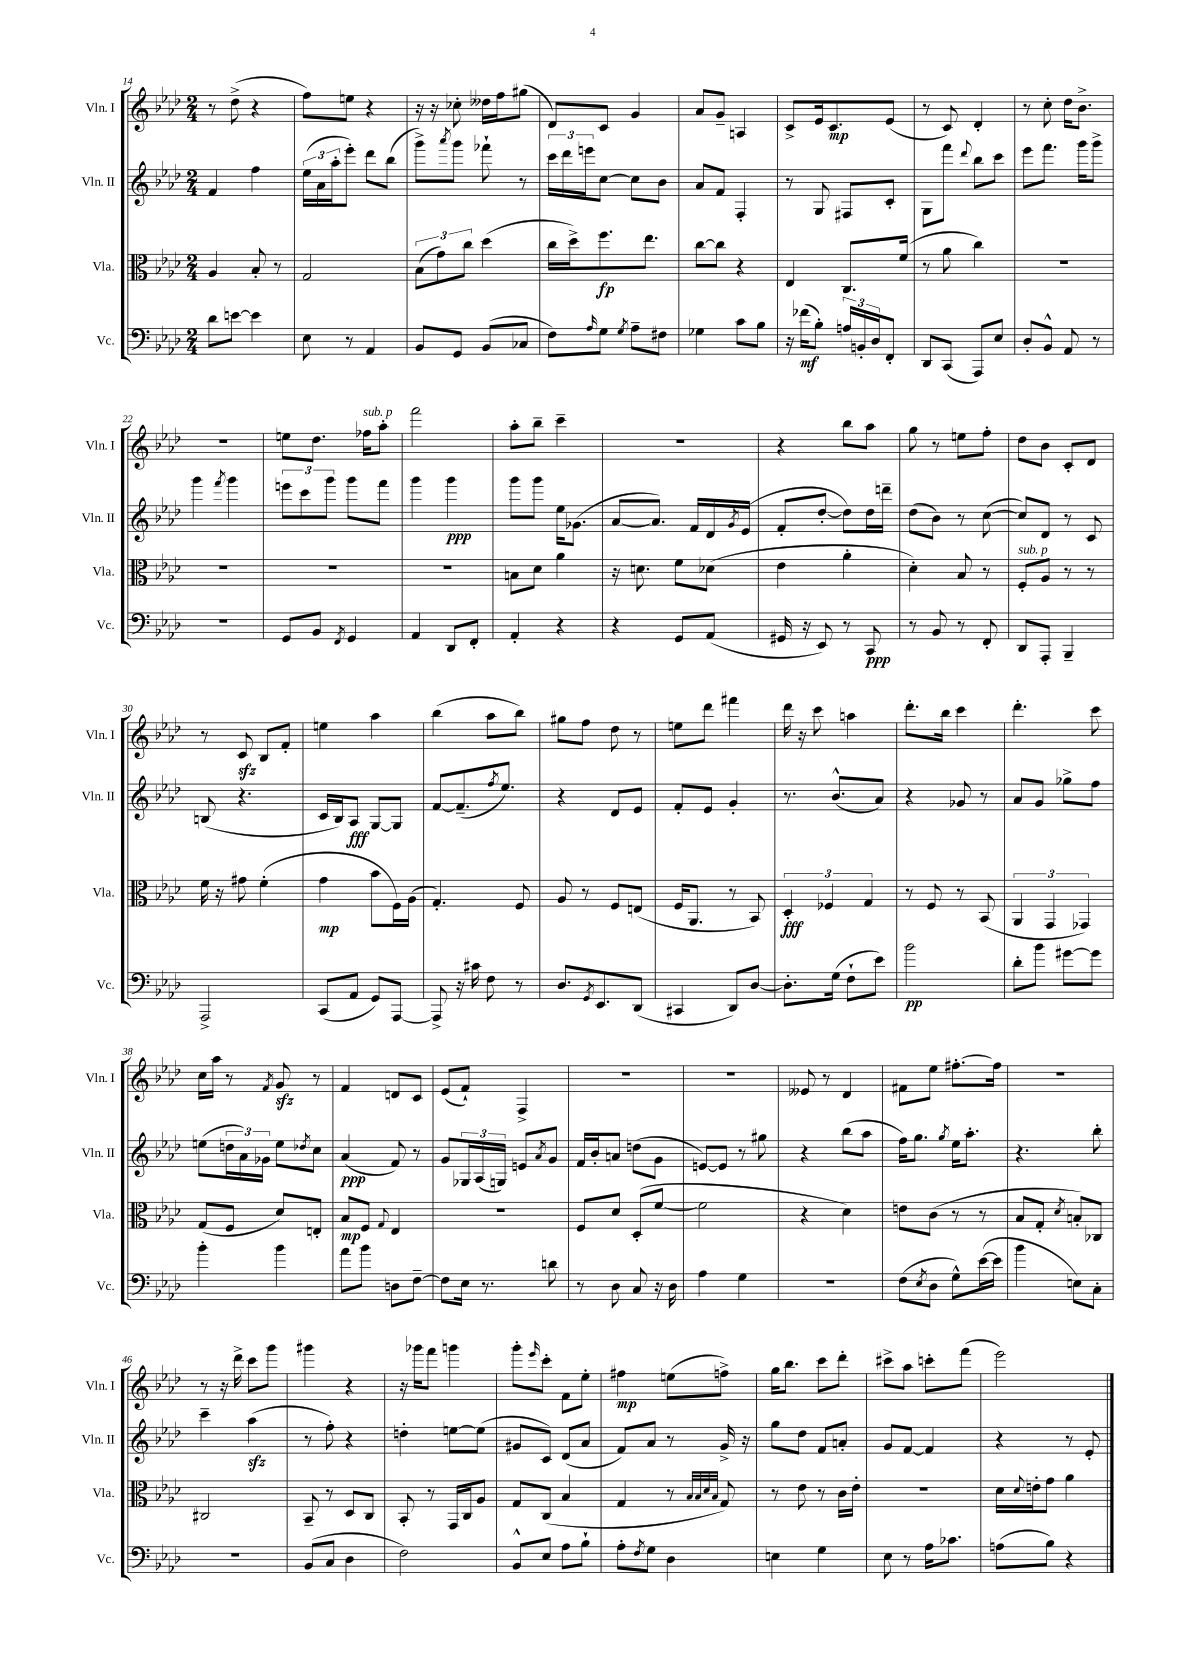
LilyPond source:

<<
\new StaffGroup <<
\new Staff = "s0" \with { instrumentName = "Vln. I" shortInstrumentName = "Vln. I" } {
    \clef treble \key aes \major \numericTimeSignature \time 2/4
    r8 des''8->( r4 |
    f''8) e''8 r4 |
    r16 r16 ces''8-. deses''16 f''16 gis''8( |
    des'8) c'8 g'4 |
    aes'8 g'8-- a4 |
    c'8-> ees'16 c'8.\mp ees'8( |
    r8 c'8) des'4-. |
    r8 c''8-. des''16 bes'8.-> |
    r2 |
    e''8 des''8. fes''16^\markup { \italic "sub. p" } aes''8-. |
    f'''2 |
    aes''8-. bes''8-- c'''4-- |
    R2 |
    r4 bes''8 aes''8 |
    g''8 r8 e''8 f''8-. |
    des''8 bes'8 c'8-. des'8 |
    r8 c'8\sfz bes8 f'8-. |
    e''4 aes''4 |
    bes''4( aes''8 bes''8) |
    gis''8 f''8 des''8 r8 |
    e''8 des'''8 fis'''4 |
    des'''16 r16 c'''8 a''4 |
    des'''8.-. bes''16 c'''4 |
    des'''4.-. c'''8 |
    c''16 aes''16 r8 \acciaccatura { f'8 } g'8\sfz r8 |
    f'4 d'8 c'8 |
    ees'8( f'8-!) f4-> |
    r2 |
    R2 |
    eeses'8 r8 des'4 |
    fis'8 ees''8 fis''8.~-. fis''16 |
    R2 |
    r8 r16 des'''16-> c'''8 g'''8 |
    gis'''4 r4 |
    r16 ges'''16 f'''8 g'''4 |
    g'''8-. \grace { ees'''16 } c'''8-. f'8 ees''8-. |
    fis''4\mp e''8( f''8->) |
    g''16 bes''8. c'''8 des'''8-. |
    cis'''8-> aes''8 c'''8-. f'''8( |
    ees'''2) \bar "|." |
}
\new Staff = "s1" \with { instrumentName = "Vln. II" shortInstrumentName = "Vln. II" } {
    \clef treble \key aes \major \numericTimeSignature \time 2/4
    f'4 f''4 |
    \tuplet 3/2 { ees''16( aes'16 aes''16-. } ees'''8-.) des'''8 bes''8( |
    g'''8->) \acciaccatura { aes'''8 } g'''8 fes'''8-! r8 |
    \tuplet 3/2 { c'''16 des'''16 e'''16 } c''8~ c''8 bes'8 |
    aes'8 f'8 f4-. |
    r8 g8 fis8 c'8-. |
    g8 f'''8 \appoggiatura { des'''8 } bes''8 c'''8 |
    ees'''8 f'''8. g'''16 g'''8-> |
    g'''4 \acciaccatura { f'''8 } g'''4 |
    \tuplet 3/2 { e'''8 c'''8 g'''8 } g'''8 f'''8 |
    g'''4 g'''4\ppp |
    g'''8 g'''8 ees''16 ges'8.( |
    aes'8~ aes'8.) f'16 des'16 \acciaccatura { g'8 } ees'16( |
    f'8-. des''8~-. des''8) des''16 d'''16-- |
    des''8( bes'8) r8 c''8~( |
    c''8) des'8 r8 c'8 |
    b8( r4. |
    c'16 bes16) aes8\fff g8~ g8 |
    f'8~ f'8.--( \acciaccatura { f''8 } ees''8.) |
    r4 des'8 ees'8 |
    f'8-. ees'8 g'4-. |
    r8. bes'8.-^( aes'8) |
    r4 ges'8 r8 |
    aes'8 g'8 ges''8-> f''8 |
    e''8( \tuplet 3/2 { d''16 aes'16) ges'16 } e''8 \acciaccatura { des''8 } c''8 |
    aes'4\ppp( f'8) r8 |
    g'8 \tuplet 3/2 { ges16 aes16( g16) } e'8 \acciaccatura { aes'8 } g'8 |
    f'16 bes'16-. a'8 d''8( g'8 |
    e'8~) e'8 r8 gis''8 |
    r4 bes''8( aes''8 |
    f''16) g''8. \acciaccatura { g''8 } ees''16 aes''8.-. |
    r4. bes''8-. |
    c'''4-- aes''4\sfz( |
    r8 f''8-.) r4 |
    d''4-. e''8~ e''8( |
    gis'8 c'8) des'8( aes'8 |
    f'8) aes'8 r8 g'16-> r16 |
    g''8 des''8 f'8 a'8-. |
    g'8 f'8~ f'4 |
    r4 r8 ees'8-. \bar "|." |
}
\new Staff = "s2" \with { instrumentName = "Vla." shortInstrumentName = "Vla." } {
    \clef alto \key aes \major \numericTimeSignature \time 2/4
    aes4 bes8-. r8 |
    g2 |
    \tuplet 3/2 { bes8( g'8) c''8 } des''4( |
    c''16 des''16->) f''8.\fp ees''8. |
    c''8~ c''8 r4 |
    ees4 c8. f'16( |
    r8 aes'8 c''4) |
    R2 |
    R2 |
    R2 |
    R2 |
    b8 des'8 aes'4 |
    r16 d'8. f'8 des'8( |
    ees'4 aes'4-. |
    des'4-.) bes8 r8 |
    f8-.^\markup { \italic "sub. p" } aes8 r8 r8 |
    f'16 r16 gis'8 f'4-.( |
    g'4\mp bes'8 f16) aes16( |
    g4.-.) f8 |
    aes8 r8 f8 e8( |
    f16 aes,8. r8 bes,8) |
    \tuplet 3/2 { des4-.\fff fes4 g4 } |
    r8 f8 r8 bes,8( |
    \tuplet 3/2 { aes,4 g,4 ges,4) } |
    g8( f8 des'8) e8-. |
    bes8\mp f8 \appoggiatura { g8 } ees4 |
    R2 |
    f8 des'8 des8-.( f'8~ |
    f'2 |
    r4 des'4) |
    e'8 c'8( r8 r8 |
    bes8 g8-. \acciaccatura { des'8 } b8-.) ces8 |
    cis2 |
    bes,8-- r8 des8 c8 |
    bes,8-. r8 g,16 c16 aes8 |
    g8 c8( bes4 |
    g4 r8 \grace { bes32 bes32 des'32 bes32 } g8) |
    r8 ees'8 r8 c'16 ees'16-. |
    R2 |
    des'16 \appoggiatura { des'8 } e'16-. g'8 aes'4 \bar "|." |
}
\new Staff = "s3" \with { instrumentName = "Vc." shortInstrumentName = "Vc." } {
    \clef bass \key aes \major \numericTimeSignature \time 2/4
    des'8 e'8~ e'4 |
    ees8 r8 aes,4 |
    bes,8 g,8 bes,8( ces8 |
    f8) \grace { aes16 } g8 \acciaccatura { g8 } aes8-- fis8 |
    ges4 c'8 bes8 |
    r16 fes'16\mf( bes8-.) \tuplet 3/2 { a16 b,16-. des16 } f,8-. |
    des,8 c,8( aes,,8) ees8 |
    des8-. bes,8-^ aes,8 r8 |
    R2 |
    g,8 bes,8 \acciaccatura { f,8 } g,4 |
    aes,4 des,8 f,8-. |
    aes,4-. r4 |
    r4 g,8 aes,8( |
    gis,16 r16 ees,8) r8 c,8\ppp |
    r8 bes,8 r8 f,8-. |
    des,8 aes,,8-. bes,,4-- |
    aes,,2-> |
    c,8( aes,8 g,8) aes,,8~ |
    aes,,8-> r16 cis'16 f8 r8 |
    des8. \acciaccatura { g,8 } ees,8. des,8( |
    cis,4 des,8) des8~ |
    des8.-. g16( f8-! ees'8) |
    bes'2\pp |
    des'8-. bes'8 gis'8~ gis'8 |
    bes'4-. bes'4 |
    aes'8 bes'8 d8 f8~-- |
    f8 ees16 r8. d'8 |
    r8 des8 c8 r16 des16 |
    aes4 g4 |
    R2 |
    f8( \acciaccatura { ees8 } des8 g8-^) ees'16~( ees'16 |
    bes'4 e8) c8-. |
    r2 |
    bes,8( c8 des4 |
    f2) |
    bes,8-^ ees8 aes8 bes8-! |
    aes8-. \acciaccatura { f8 } g8 des4 |
    e4 g4 |
    ees8 r8 aes16 ces'8. |
    a8( bes8) r4 \bar "|." |
}
>>
>>
\layout { \context { \Score currentBarNumber = #14 } }
